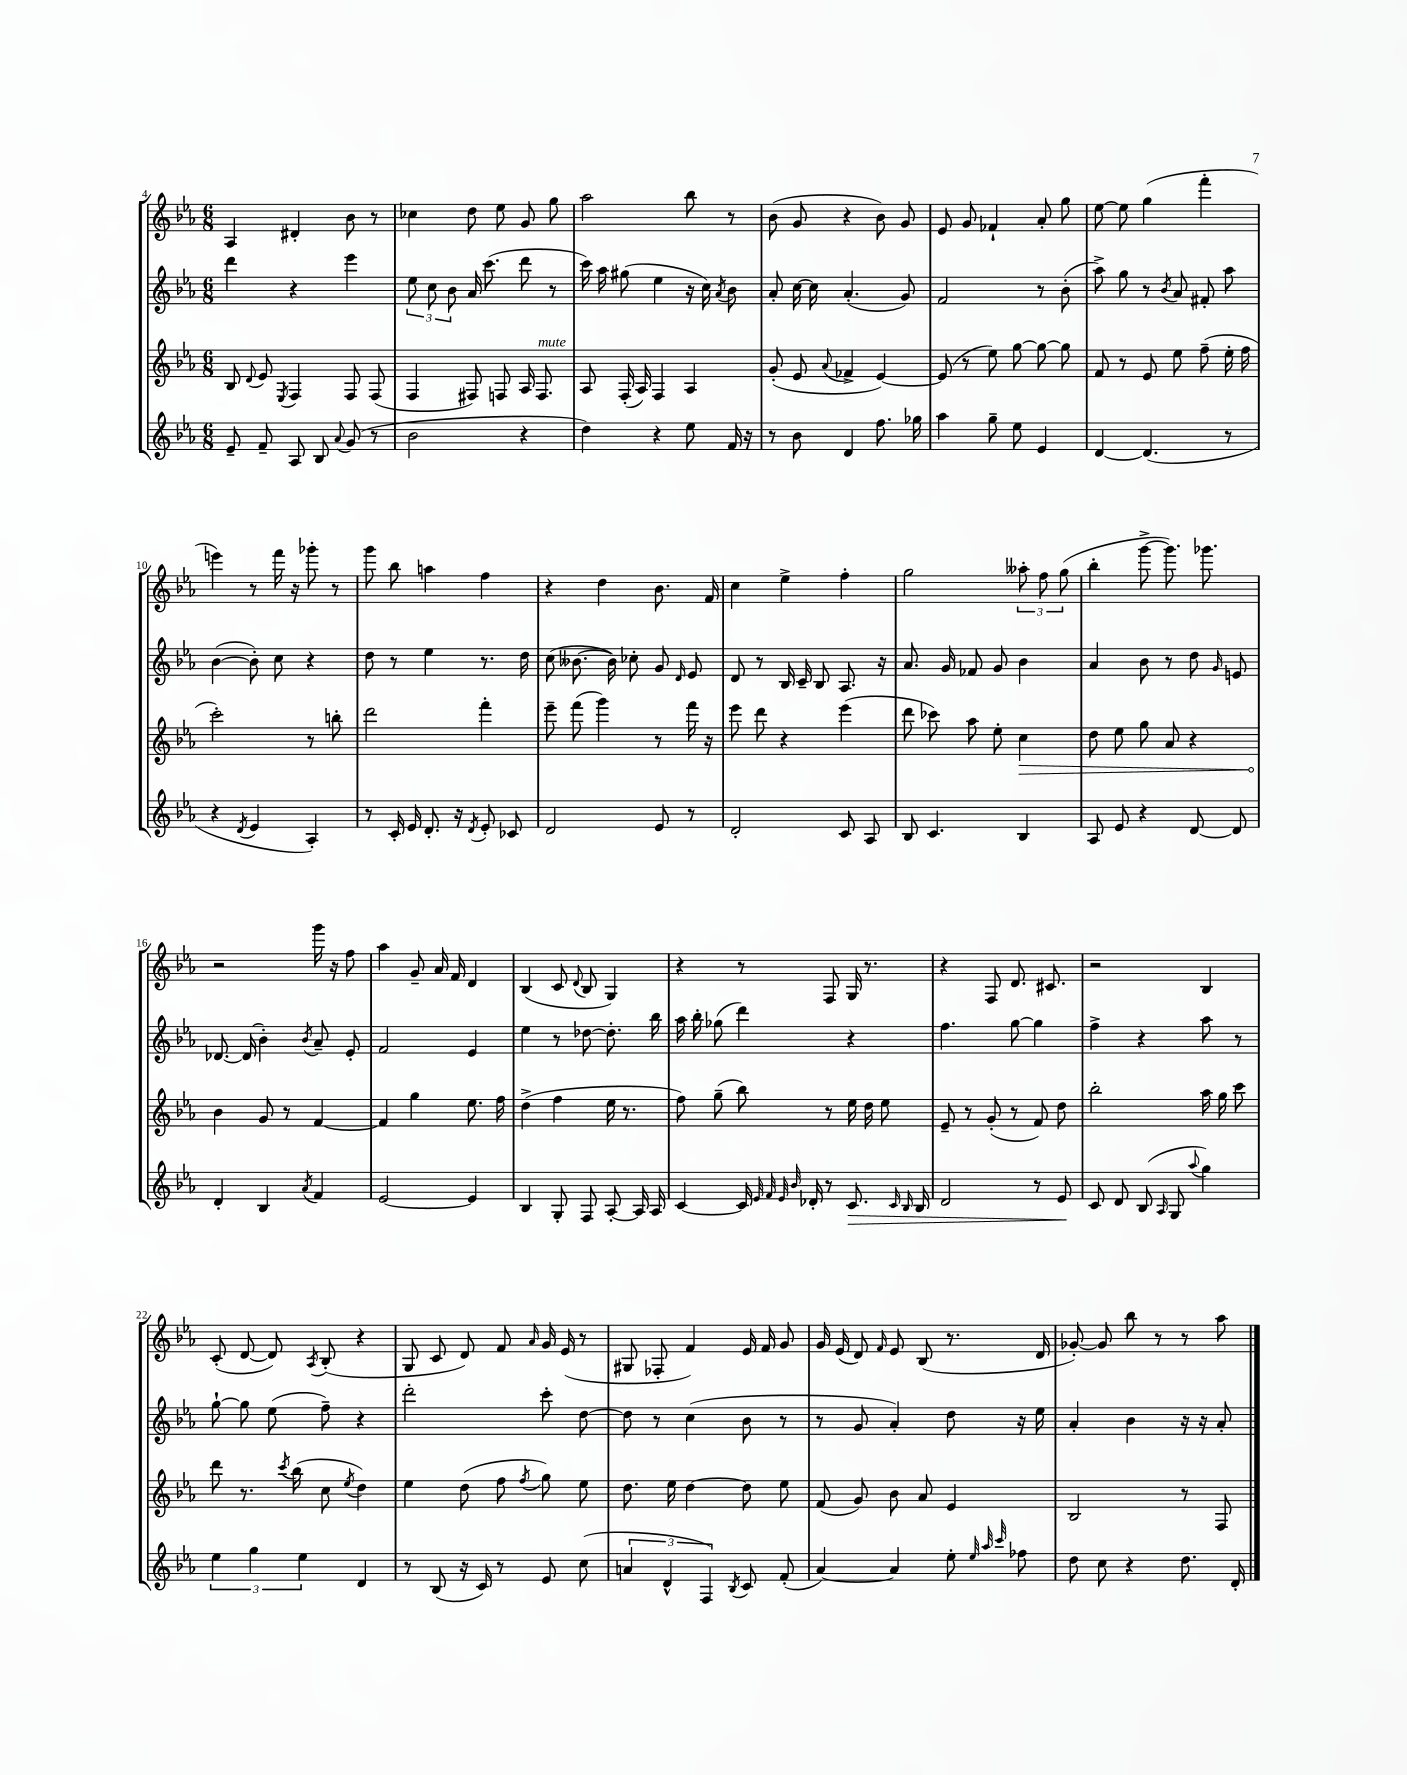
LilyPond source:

<<
\new StaffGroup <<
\new Staff = "s0" {
    \clef treble \key ees \major \numericTimeSignature \time 6/8
    \autoBeamOff aes4 dis'4-. bes'8 r8 |
    ces''4 d''8 ees''8 g'8 g''8 |
    aes''2 bes''8 r8 |
    bes'8( g'8 r4 bes'8) g'8 |
    ees'8 g'8 fes'4-! aes'8-. g''8 |
    ees''8~ ees''8 g''4( f'''4-. |
    e'''4) r8 f'''16 r16 ges'''8-. r8 |
    g'''8 bes''8 a''4 f''4 |
    r4 d''4 bes'8. f'16 |
    c''4 ees''4-> f''4-. |
    g''2 \tuplet 3/2 { aeses''8-. f''8 g''8( } |
    bes''4-. g'''8~-> g'''8.) ges'''8. |
    r2 g'''16 r16 f''8 |
    aes''4 g'8-- aes'16 f'16 d'4 |
    bes4( c'8 \appoggiatura { d'8 } bes8 g4) |
    r4 r8 f8 g16 r8. |
    r4 f8 d'8. cis'8. |
    r2 bes4 |
    c'8-.( d'8~ d'8) \acciaccatura { aes8 } bes8-.( r4 |
    g8 c'8 d'8) f'8 \grace { aes'16 } g'16 ees'16( r8 |
    gis8 fes8-. f'4) ees'16 f'16 g'8 |
    g'16 ees'16( d'8) \grace { f'16 } ees'8 bes8( r8. d'16 |
    ges'8~-.) ges'8 bes''8 r8 r8 aes''8 \bar "|." |
}
\new Staff = "s1" {
    \clef treble \key ees \major \numericTimeSignature \time 6/8
    \autoBeamOff d'''4 r4 ees'''4 |
    \tuplet 3/2 { ees''8 c''8 bes'8 } aes'16 c'''8.( d'''8 r8 |
    c'''16) aes''16 gis''8( ees''4 r16 c''16) \acciaccatura { aes'8 } bes'8 |
    aes'8-. c''16~ c''16 aes'4.-.( g'8) |
    f'2 r8 bes'8-.( |
    aes''8->) g''8 r8 \acciaccatura { bes'8 } aes'8 fis'8-. aes''8 |
    bes'4~( bes'8-.) c''8 r4 |
    d''8 r8 ees''4 r8. d''16 |
    c''8( beses'8.~ beses'16) ces''8-. g'8 \grace { d'16 } ees'8 |
    d'8 r8 bes16 c'16-- bes8 aes8. r16 |
    aes'8. g'16 fes'8 g'8 bes'4 |
    aes'4 bes'8 r8 d''8 \grace { g'16 } e'8 |
    des'8.~ des'16( bes'4-.) \acciaccatura { bes'8 } aes'8-- ees'8-. |
    f'2 ees'4 |
    ees''4 r8 des''8~ des''8.-. bes''16 |
    aes''16 bes''16-. ges''8( d'''4) r4 |
    f''4. g''8~ g''4 |
    f''4-> r4 aes''8 r8 |
    g''8~-! g''8 ees''8( f''8--) r4 |
    d'''2-. c'''8-. d''8~ |
    d''8 r8 c''4( bes'8 r8 |
    r8 g'8 aes'4-.) d''8 r16 ees''16 |
    aes'4-. bes'4 r16 r16 aes'8-. \bar "|." |
}
\new Staff = "s2" {
    \clef treble \key ees \major \numericTimeSignature \time 6/8
    \autoBeamOff bes8 \appoggiatura { d'8 } ees'8 \acciaccatura { ees8 } f4 f8 f8( |
    f4 fis8) f8 aes16 f8.^\markup { \italic "mute" } |
    aes8 f16-.( aes16) f4 aes4 |
    g'8-.( ees'8 \appoggiatura { aes'8 } fes'4-> ees'4~) |
    ees'8( r8 ees''8) g''8~ g''8~ g''8 |
    f'8 r8 ees'8 ees''8 f''8--( ees''16-. f''16 |
    c'''2-.) r8 b''8-. |
    d'''2 f'''4-. |
    ees'''8-- f'''8( g'''4) r8 f'''16 r16 |
    ees'''8 d'''8 r4 ees'''4( |
    d'''8 ces'''8) aes''8 ees''8-. \once \override Hairpin.circled-tip = ##t c''4\> |
    d''8 ees''8 g''8 aes'8 r4 |
    bes'4\! g'8 r8 f'4~ |
    f'4 g''4 ees''8. f''16 |
    d''4->( f''4 ees''16 r8. |
    f''8) g''8--( bes''8) r8 ees''16 d''16 ees''8 |
    ees'8-- r8 g'8-.( r8 f'8) d''8 |
    bes''2-. aes''16 g''16 c'''8 |
    d'''8 r8. \acciaccatura { c'''8 } bes''16( c''8 \acciaccatura { ees''8 } d''4) |
    ees''4 d''8( f''8 \acciaccatura { f''8 } g''8) ees''8 |
    d''8. ees''16 d''4~ d''8 ees''8 |
    f'8( g'8) bes'8 aes'8 ees'4 |
    bes2 r8 f8 \bar "|." |
}
\new Staff = "s3" {
    \clef treble \key ees \major \numericTimeSignature \time 6/8
    \autoBeamOff ees'8-- f'8-- aes8 bes8 \appoggiatura { aes'8 } g'8( r8 |
    bes'2 r4 |
    d''4) r4 ees''8 f'16 r16 |
    r8 bes'8 d'4 f''8. ges''16 |
    aes''4 g''8-- ees''8 ees'4 |
    d'4~ d'4.( r8 |
    r4 \acciaccatura { d'8 } ees'4 aes4-.) |
    r8 c'16-. ees'16 d'8.-. r16 \acciaccatura { d'8 } ees'8-. ces'8 |
    d'2 ees'8 r8 |
    d'2-. c'8 aes8 |
    bes8 c'4. bes4 |
    aes8 ees'8 r4 d'8~ d'8 |
    d'4-. bes4 \acciaccatura { aes'8 } f'4 |
    ees'2~ ees'4 |
    bes4 g8-. f8 aes8~-. aes16 aes16 |
    c'4~ c'16 \grace { ees'32 f'32 ees'32 bes'32 } des'16-. r8 c'8.\> \grace { c'16 bes16 } bes16 |
    d'2 r8 ees'8\! |
    c'8 d'8 bes8( \grace { aes16 } g8 \appoggiatura { aes''8 } g''4) |
    \tuplet 3/2 { ees''4 g''4 ees''4 } d'4 |
    r8 bes8( r16 c'16) r8 ees'8 c''8( |
    \tuplet 3/2 { a'4 d'4-^ f4) } \acciaccatura { bes8 } c'8 f'8-.( |
    aes'4~) aes'4 ees''8-. \grace { ees''32 aes''32 c'''32 } fes''8 |
    d''8 c''8 r4 d''8. d'16-. \bar "|." |
}
>>
>>
\layout { \context { \Score currentBarNumber = #4 } }
